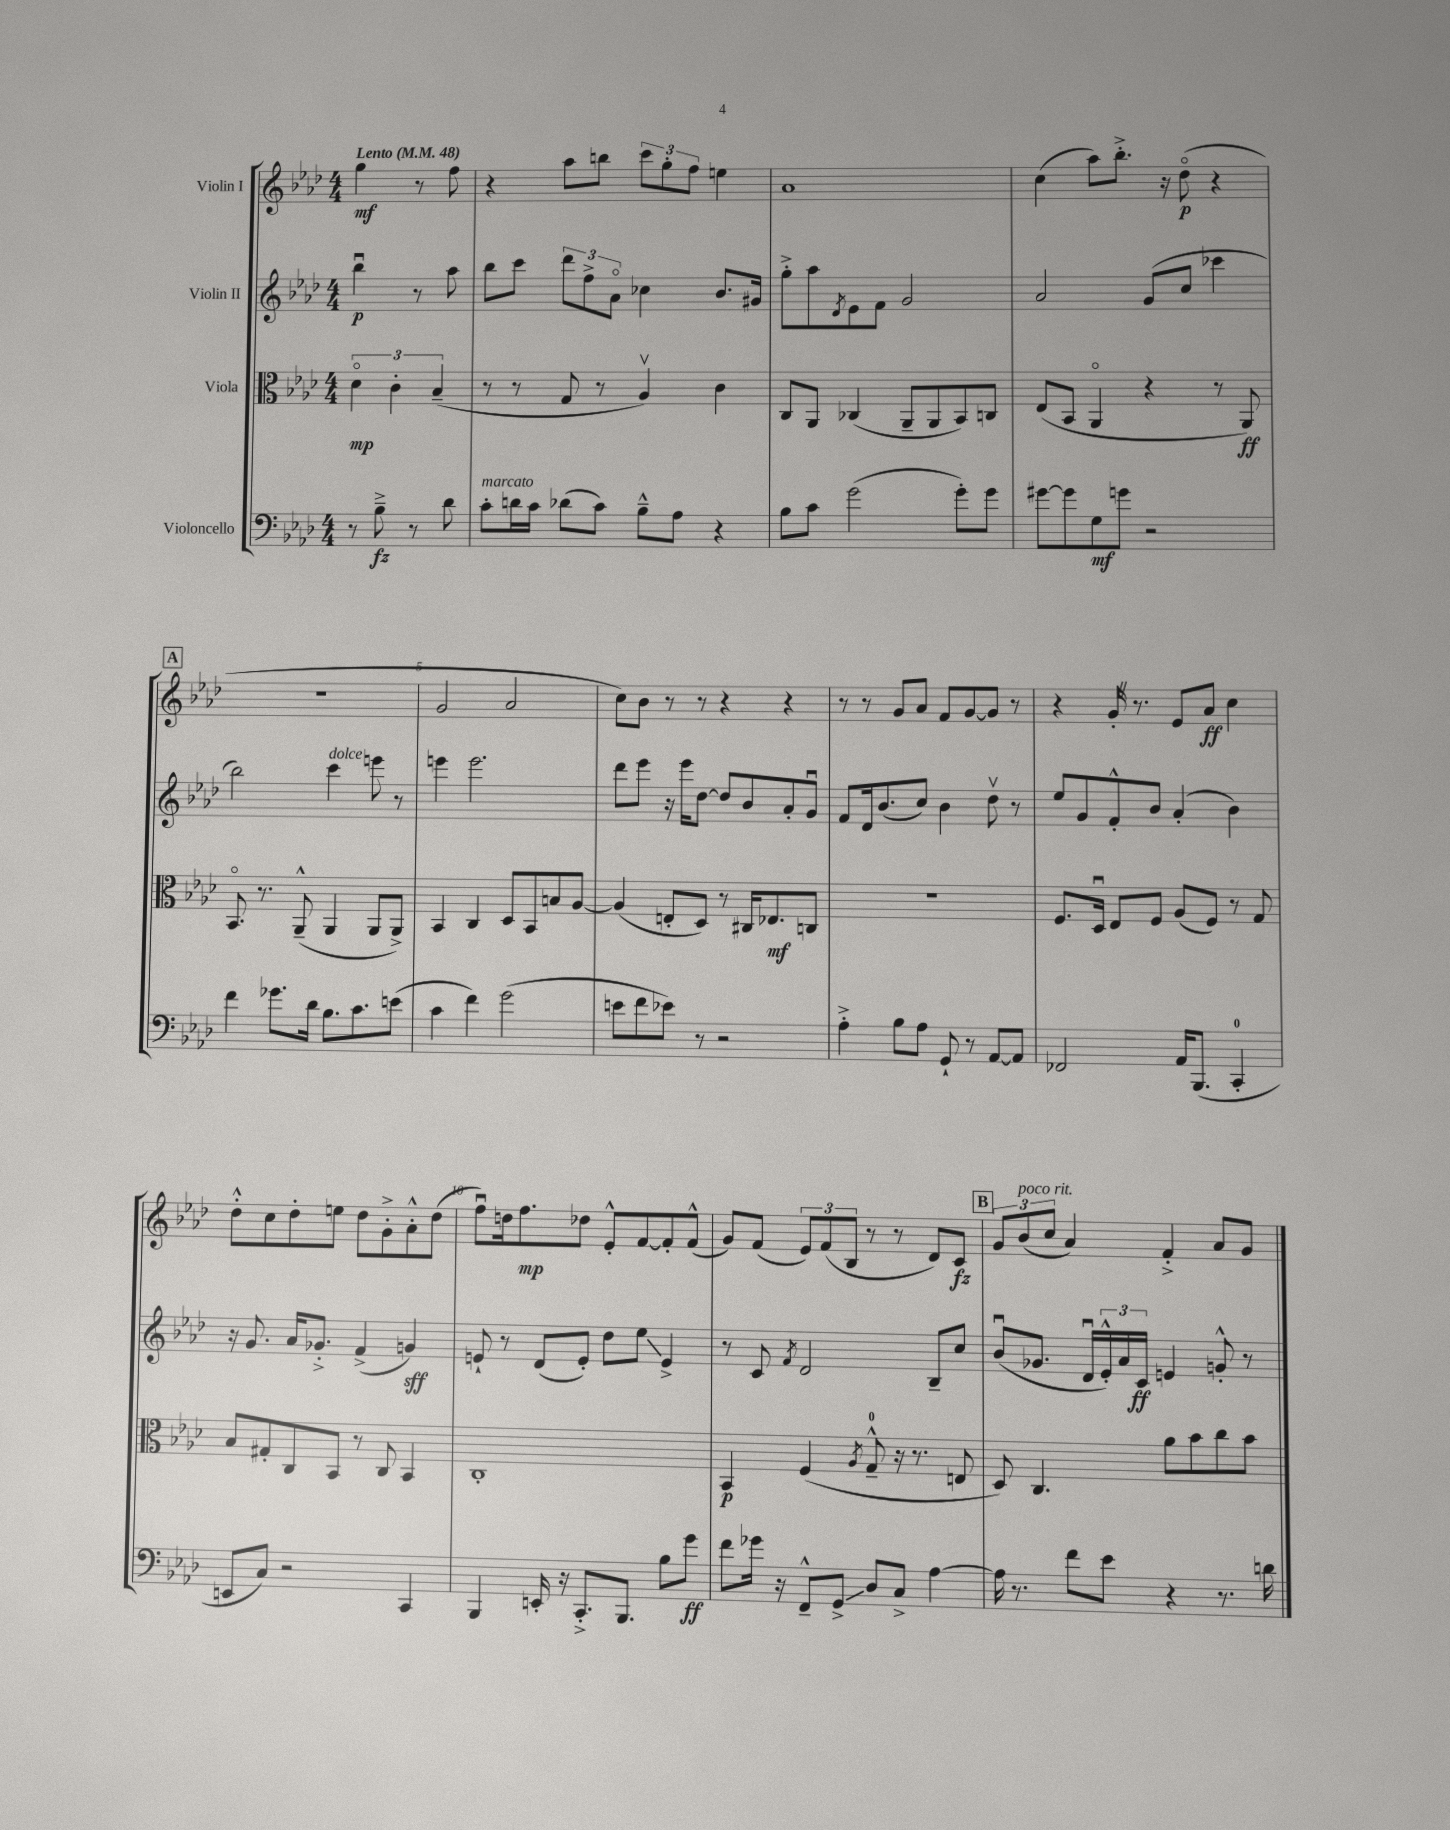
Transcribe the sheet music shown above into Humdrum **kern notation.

**kern	**kern	**kern	**kern
*staff4	*staff3	*staff2	*staff1
*clefF4	*clefC3	*clefG2	*clefG2
*k[b-e-a-d-]	*k[b-e-a-d-]	*k[b-e-a-d-]	*k[b-e-a-d-]
*M4/4	*M4/4	*M4/4	*M4/4
*MM48	*MM48	*MM48	*MM48
8r	6d-o	4bb-u	4gg
8B-~^	.	.	.
.	6c'	.	.
8r	.	8r	8r
.	(6B-~	.	.
8d-	.	8aa-	8ff
=	=	=	=
8c'	8r	8bb-	4r
16d	8r	8ccc	.
16c	.	.	.
(8d-	8G	12ddd-	8aa-
.	.	12ff^	.
8c)	8r	.	8bb
.	.	12a-o	.
8B-~^^	4A-v)	4cc-	12ccc
.	.	.	12gg'
8A-	.	.	.
.	.	.	12ff
4r	4c	8.b-	4ee
.	.	16g#	.
=	=	=	=
8B-	8C	8gg'^	1a-
8c	8AA-	8aa-	.
.	.	8qd-	.
(2g	(4C-	8e-	.
.	.	8f	.
.	8AA-~	2g	.
.	8AA-	.	.
8g')	8BB-)	.	.
8g	8C	.	.
=	=	=	=
[8g#	(8E-	2a-	(4cc
8g#]	8BB-	.	.
8G	4AA-o	.	8aa-)
8g	.	.	8.bb-'^
2r	4r	(8g	.
.	.	.	16r
.	.	8cc	(8dd-o
.	8r	4ccc-	4r
.	8AA-)	.	.
=	=	=	=
4f	8.BB-o	2bb-)	1r
.	8.r	.	.
8.g-	.	.	.
.	(8AA-~^^	.	.
16d-	.	.	.
8.B-	4AA-	4ccc	.
8.c	.	.	.
.	8AA-	8eee	.
(8e	8AA-^)	8r	.
=	=	=	=
4c	4BB-	4eee	2g
4f)	4C	2.eee	.
(2g	8D-	.	2a-
.	8BB-	.	.
.	8B	.	.
.	[8A-	.	.
=	=	=	=
8e	(4A-]	8ddd-	8cc)
8f	.	8eee-	8b-
8e-)	8E'	16r	8r
.	.	16eee-	.
8r	8D-)	[8dd-	8r
2r	8r	8dd-]	4r
.	16C#	8b-	.
.	8.E-	.	.
.	.	8a-'	4r
.	8C	8gu	.
=	=	=	=
4A-'^	1r	8f	8r
.	.	16d-	8r
.	.	(8.b-	.
8B-	.	.	8g
8A-	.	8cc)	8a-
8GG`	.	4b-	8f
8r	.	.	[8g
[8AA-	.	8dd-v	8g]
8AA-]	.	8r	8r
=	=	=	=
2FF-	8.F	8ee-	4r
.	.	8g	.
.	16D-u	.	.
.	8E-	8f'^^	16g'
.	.	.	8.r
.	8F	8b-	.
16AA-	(8A-	(4a-'	8e-
(8.BBB-	.	.	.
.	8F)	.	8a-
4CC'	8r	4b-)	4cc
.	8G	.	.
=	=	=	=
8EE	8B-	16r	8dd-'^^
.	.	8.g	.
8C)	8G#'	.	8cc
2r	8C	16a-	8dd-'
.	.	8.g-'^	.
.	8BB-	.	8ee
.	8r	(4f^	8dd-
.	8C	.	8g'^
4CC	4BB-	4g)	8a-'^^
.	.	.	(8dd-
=	=	=	=
4BBB-	1C'	8e`	8ffu)
.	.	8r	16dd
.	.	.	8.ff
16EE'	.	(8d-	.
16r	.	.	.
8.CC'^	.	8e')	8dd-
.	.	8dd-	8e-'^^
8.BBB-	.	.	.
.	.	8ee-	[8f
8B-	.	4e^	8f']
8g	.	.	(8f^^
=	=	=	=
8f	4BB-	8r	8g)
16g-	.	8c	(8f
16r	.	.	.
.	.	8qf	.
8FF~^^	(4F	2d-	12e-)
.	.	.	(12f
8GG^	.	.	.
.	.	.	12B-
.	8qA-	.	.
8D-	8G~^^	.	8r
8C^	16r	.	8r
.	8.r	.	.
[4A-	.	8B-~	8d-)
.	8E	8cc	8c
=	=	=	=
16A-]	8D-)	(8b-u	12g
8.r	.	.	.
.	.	.	(12b-
.	4.C	8.g-	.
.	.	.	12cc
8f	.	.	4a-)
.	.	16d-u	.
8e-	.	24e-'^^)	.
.	.	24a-	.
.	.	24c	.
4r	8a-	4e	4f'^
.	8b-	.	.
8.r	8cc	8g'^^	8a-
.	8b-	8r	8g
16d	.	.	.
==	==	==	==
*-	*-	*-	*-
